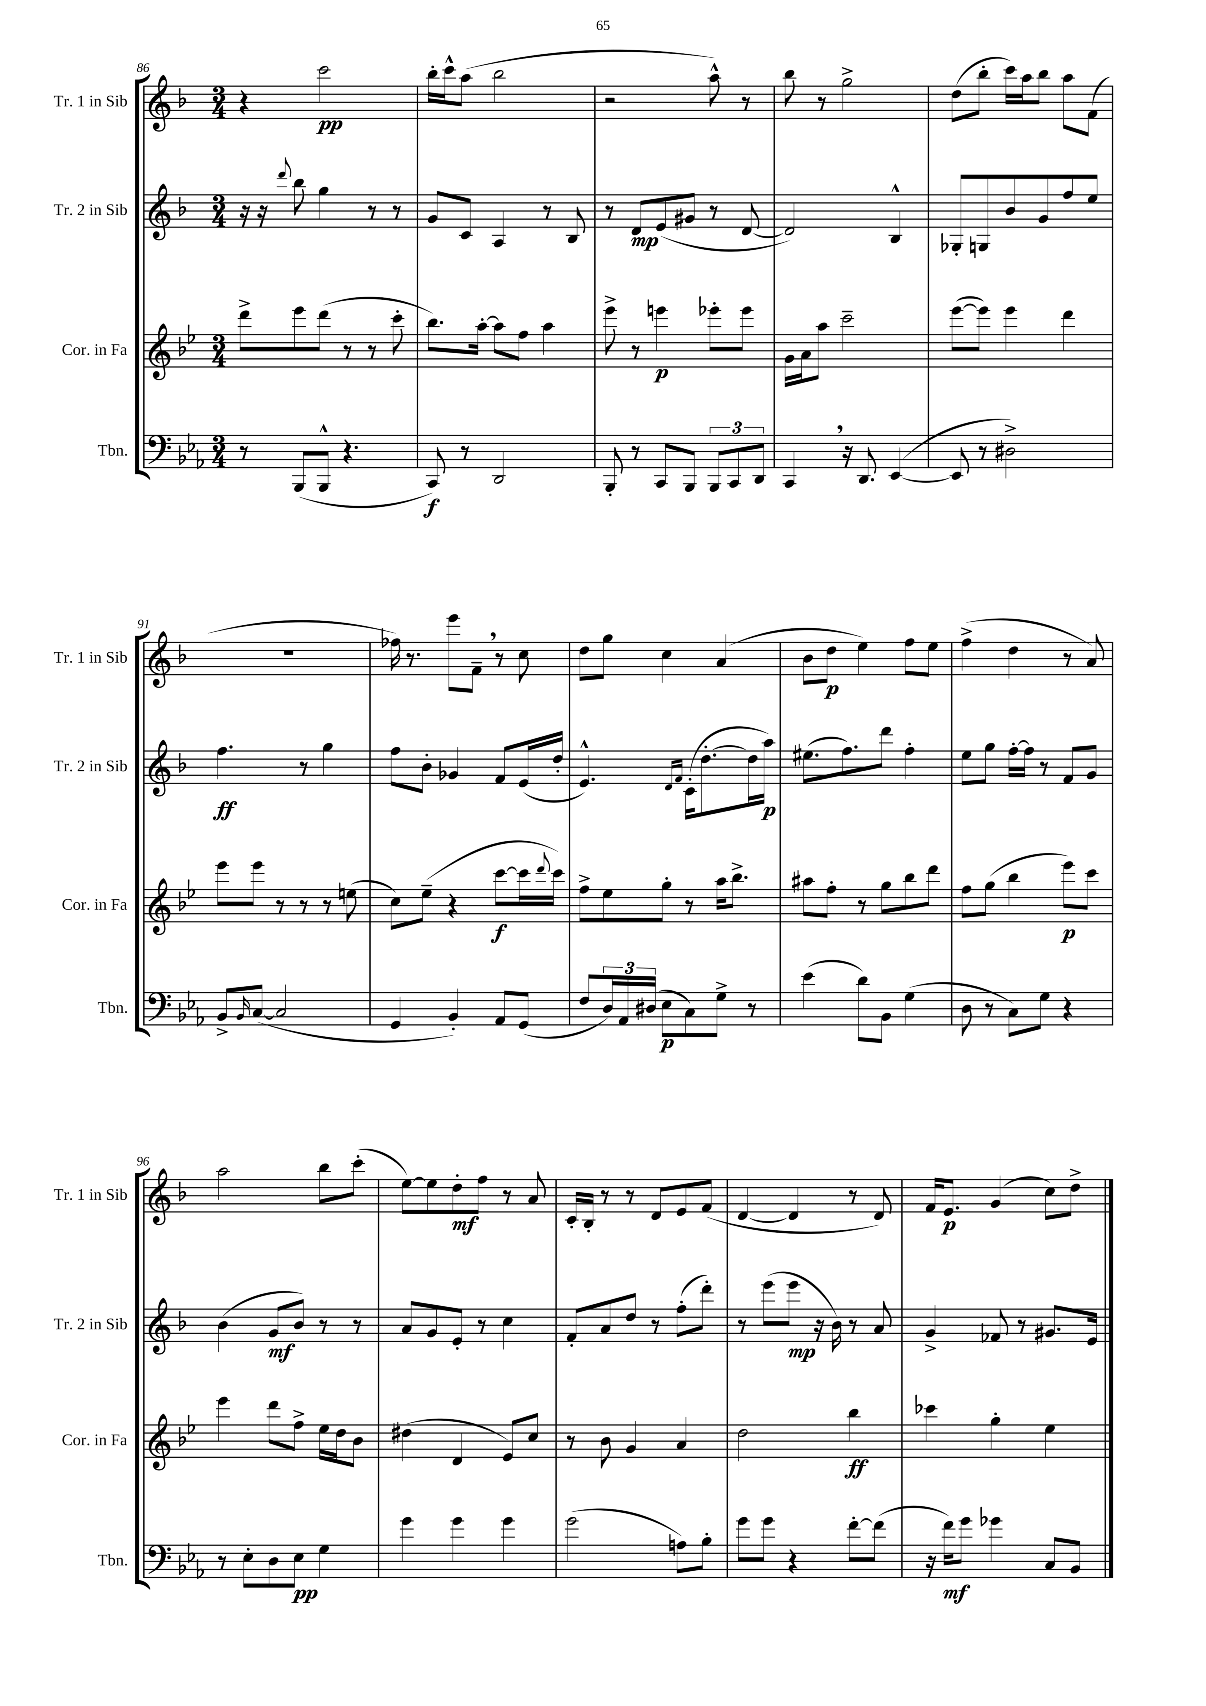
<<
\new StaffGroup <<
\new Staff = "s0" \with { instrumentName = "Tr. 1 in Sib" shortInstrumentName = "Tr. 1 in Sib" } {
    \clef treble \key f \major \numericTimeSignature \time 3/4
    r4 c'''2\pp |
    bes''16-. c'''16-^ a''8( bes''2 |
    r2 a''8-^) r8 |
    bes''8 r8 g''2-> |
    d''8( bes''8-. c'''16) a''16 bes''8 a''8 f'8( |
    R2. |
    fes''16) r8. e'''8 f'8-- \breathe r8 c''8 |
    d''8 g''8 c''4 a'4( |
    bes'8 d''8\p e''4) f''8 e''8 |
    f''4->( d''4 r8 a'8) |
    a''2 bes''8 c'''8-.( |
    e''8~) e''8 d''8-.\mf f''8 r8 a'8 |
    c'16-. bes16-. r8 r8 d'8 e'8 f'8( |
    d'4~ d'4 r8 d'8) |
    f'16 e'8.\p g'4( c''8) d''8-> \bar "|." |
}
\new Staff = "s1" \with { instrumentName = "Tr. 2 in Sib" shortInstrumentName = "Tr. 2 in Sib" } {
    \clef treble \key f \major \numericTimeSignature \time 3/4
    r16 r16 \appoggiatura { d'''8 } bes''8 g''4 r8 r8 |
    g'8 c'8 a4 r8 bes8 |
    r8 d'8\mp e'8( gis'8 r8 d'8~ |
    d'2) bes4-^ |
    ges8-. g8 bes'8 g'8 f''8 e''8 |
    f''4.\ff r8 g''4 |
    f''8 bes'8-. ges'4 f'8 e'16( d''16-. |
    e'4.-^) \grace { d'16 f'16 } c'16-.( d''8.~-. d''16 a''16\p) |
    eis''8.( f''8.) d'''8 f''4-. |
    e''8 g''8 f''16~-. f''16 r8 f'8 g'8 |
    bes'4( g'8\mf bes'8) r8 r8 |
    a'8 g'8 e'8-. r8 c''4 |
    f'8-. a'8 d''8 r8 f''8-.( d'''8-.) |
    r8 e'''8( e'''8\mp r16 bes'16) r8 a'8 |
    g'4-> fes'8 r8 gis'8. e'16 \bar "|." |
}
\new Staff = "s2" \with { instrumentName = "Cor. in Fa" shortInstrumentName = "Cor. in Fa" } {
    \clef treble \key bes \major \numericTimeSignature \time 3/4
    d'''8-> ees'''8 d'''8( r8 r8 c'''8-. |
    bes''8.) a''16~-. a''8 f''8 a''4 |
    ees'''8-> r8 e'''4\p ees'''8-. ees'''8 |
    g'16 a'16 a''8 c'''2-- |
    ees'''8~( ees'''8) ees'''4 d'''4 |
    ees'''8 ees'''8 r8 r8 r8 e''8( |
    c''8) ees''8--( r4 c'''8~\f c'''16 \appoggiatura { d'''8 } c'''16) |
    f''8-> ees''8 g''8-. r8 a''16 bes''8.-> |
    ais''8 f''8-. r8 g''8 bes''8 d'''8 |
    f''8 g''8( bes''4 ees'''8\p) c'''8 |
    ees'''4 d'''8 f''8-> ees''16 d''16 bes'8 |
    dis''4( d'4 ees'8) c''8 |
    r8 bes'8 g'4 a'4 |
    d''2 bes''4\ff |
    ces'''4 g''4-. ees''4 \bar "|." |
}
\new Staff = "s3" \with { instrumentName = "Tbn." shortInstrumentName = "Tbn." } {
    \clef bass \key ees \major \numericTimeSignature \time 3/4
    r8 bes,,8( bes,,8-^ r4. |
    c,8\f) r8 d,2 |
    bes,,8-. r8 c,8 bes,,8 \tuplet 3/2 { bes,,8 c,8 d,8 } |
    c,4 \breathe r16 d,8. ees,4~( |
    ees,8 r8 dis2->) |
    bes,8-> \grace { bes,16 } c8~( c2 |
    g,4 bes,4-.) aes,8 g,8( |
    f8 \tuplet 3/2 { d16) aes,16 dis16( } ees8\p c8) g8-> r8 |
    ees'4( d'8) bes,8 g4( |
    d8 r8 c8) g8 r4 |
    r8 ees8-. d8 ees8\pp g4 |
    g'4 g'4 g'4 |
    g'2( a8) bes8-. |
    g'8 g'8 r4 f'8~-. f'8( |
    r16 f'16\mf) g'8 ges'4 c8 bes,8 \bar "|." |
}
>>
>>
\layout { \context { \Score currentBarNumber = #86 } }
